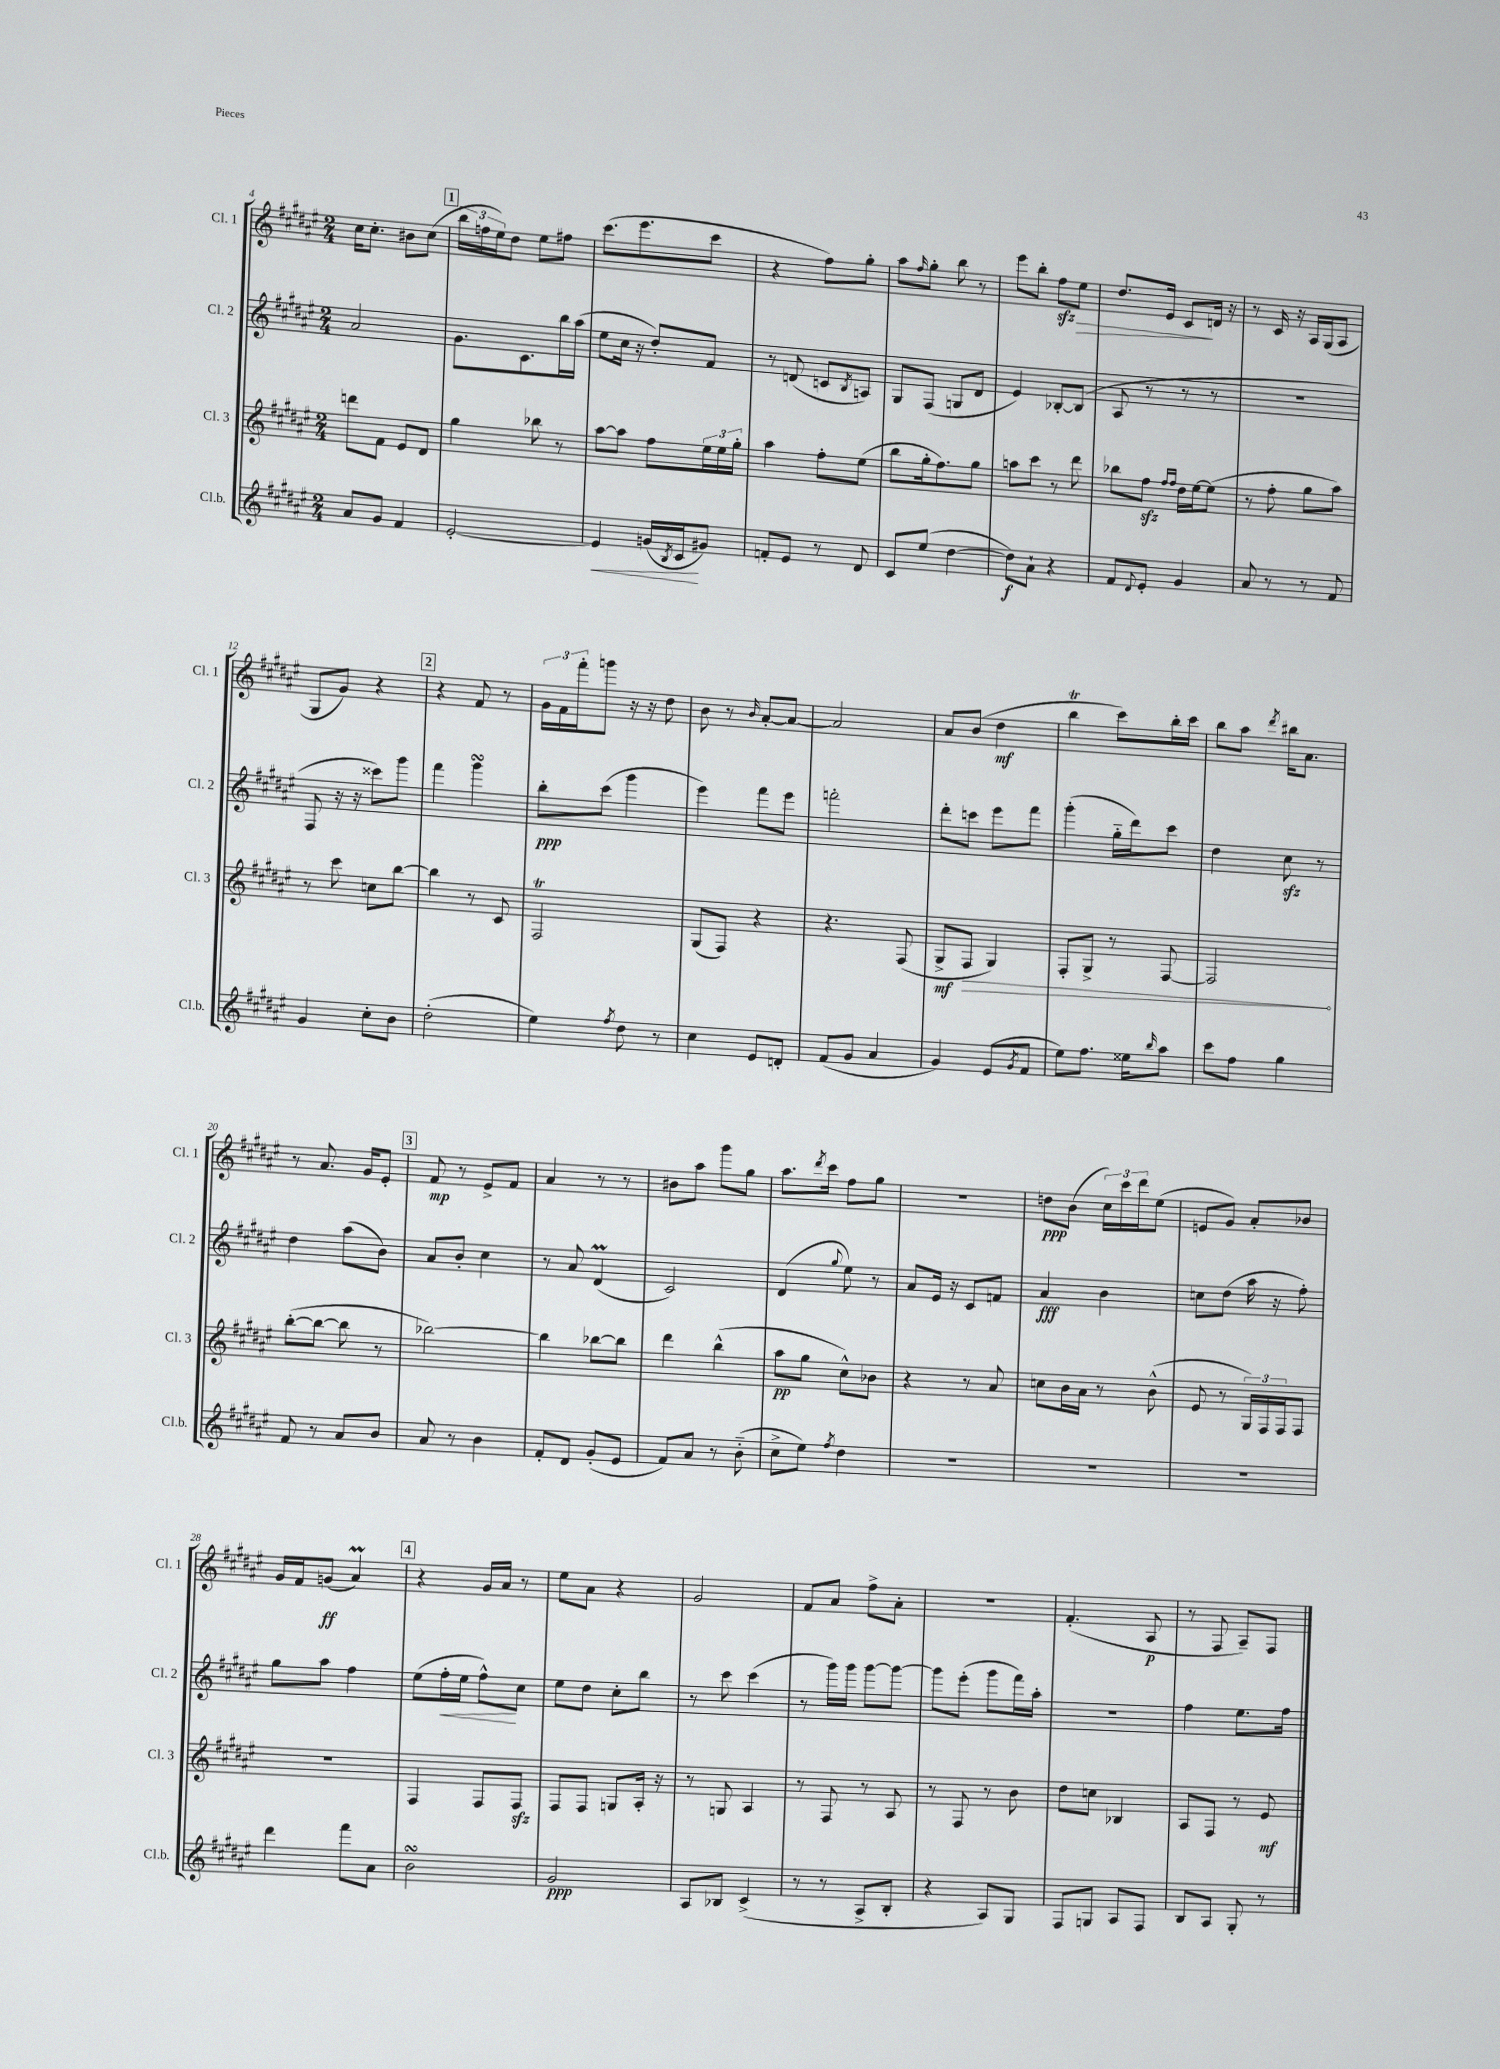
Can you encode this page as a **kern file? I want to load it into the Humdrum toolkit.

**kern	**kern	**kern	**kern
*staff4	*staff3	*staff2	*staff1
*clefG2	*clefG2	*clefG2	*clefG2
*k[f#c#g#d#a#e#]	*k[f#c#g#d#a#e#]	*k[f#c#g#d#a#e#]	*k[f#c#g#d#a#e#]
*M2/4	*M2/4	*M2/4	*M2/4
8a#/L	8ddd\L	2a#/	16cc#\LK
.	.	.	8.cc#'\J
8g#/J	8f#\J	.	.
4f#/	8e#/L	.	8b#\L
.	8d#/J	.	(8cc#\J
=	=	=	=
[2e#'/	4gg#\	8.g#\L	24bb\LL
.	.	.	24ff\
.	.	.	24ee#\J)
.	.	.	8dd#\J
.	.	8.c#\	.
.	8bb-\	.	8ee#\L
.	8r	16bb\L	8ff#\J
.	.	(16aa#\JJ	.
=	=	=	=
4e#/]	[8aa#\L	8ee#\L	(8.ccc#\L
.	8aa#\]J	16cc#\Jk	.
.	.	16r	8.eee#\
(16g/LL	8ff#\L	8dd#'/L)	.
8qB/	.	.	.
16c#/J	.	.	.
8g#/J)	24ee#\L	8f#/J	8ccc#\J
.	24ee#\	.	.
.	24gg#'\JJ	.	.
=	=	=	=
8f'/L	4aa#\	8r	4r
8e#/J	.	(8d/	.
8r	8ff#'\L	8c/L	8ff#\L)
.	.	8qB/	.
8d#/	(8ee#\J	8A/J)	8gg#'\J
=	=	=	=
8c#/L	8bb\L	8G#/L	8aa#\L
.	.	.	16qqff#/
(8ee#/J	16gg#'\k	(8F#/J	8gg#'\J
.	8.ff#\)	.	.
[4dd#\	.	8G/L	8bb\
.	8gg#\J	8d#/J	8r
=	=	=	=
8dd#\]L)	8aa\L	4e#/)	8eee#\L
8a#`\J	8ccc#\J	.	8bb'\J
4r	8r	[8B-'/L	8ff#\L
.	8ddd#\	(8B-/]J	8ee#\J
=	=	=	=
8f#/L	8bb-\L	8A#/	8.dd#/L
8qqd#/	.	.	.
8e#'/J	8ff#\J	8r	.
.	.	.	16e#/Jk
.	16qqff#/LL	.	.
.	16qqff#/JJ	.	.
4g#/	16dd#\LL	8r	8c#/L
.	[16ee#\J	.	.
.	(8ee#\]J	8r	16d/Jk
.	.	.	16r
=	=	=	=
8a#/	8r	2r	8r
8r	8ff#'\	.	16c#/
.	.	.	16r
8r	8gg#\L	.	16A#/LL
.	.	.	(16G#/J
8f#/	8aa#\J)	.	8A#/J
=	=	=	=
4g#/	8r	8F#/	8G#/L
.	8ccc#\	16r	8g#/J)
.	.	16r	.
8cc#'\L	8cc\L	8ccc##\L)	4r
8b\J	[8bb\J	8ggg#\J	.
=	=	=	=
(2dd#'\	4bb\]	4fff#\	4r
.	8r	4ggg#\	8f#/
.	8c#/	.	8r
=	=	=	=
4ee#\)	2F#/	8bb'\L	24g#\LL
.	.	.	24f#\
.	.	.	24fff#'\J
.	.	(8ccc#\J	8ggg\J
8qff#/	.	.	.
8dd#\	.	4ggg#\	16r
.	.	.	16r
8r	.	.	8dd#\
=	=	=	=
4cc#\	(8G#/L	4eee#\)	8b\
.	8F#/J)	.	8r
.	.	.	16qqb/
8e#/L	4r	8fff#\L	[8a#'/L
8d'/J	.	8eee#\J	8a#/_J
=	=	=	=
(8f#/L	4.r	2fff'\	2a#/]
8g#/J	.	.	.
4a#/	.	.	.
.	(8F#/	.	.
=	=	=	=
4g#/)	8G#^/L	8ddd#'\L	8a#/L
.	8F#/J	8ccc\J	(8b/J
(8e#/L	4G#/)	8eee#\L	4dd#\
8qg#/	.	.	.
8f#/J	.	8fff#\J	.
=	=	=	=
8ee#\L)	8F#'/L	(4ggg#'\	4bb\
8.ff#\J	8G#^/J	.	.
.	8r	16gg#'~\LL	8ccc#\L)
16ee##\LK	.	16ddd#\J)	.
16qqbb/	.	.	.
8aa#\J	[8F#/	8ccc#\J	16bb'\L
.	.	.	16ccc#\JJ
=	=	=	=
8ccc#\L	2F#/]	4dd#\	8bb\L
8ff#\J	.	.	8aa#\J
.	.	.	8qddd#/
4gg#\	.	8cc#\	16bb#\LK
.	.	.	8.a#\J
.	.	8r	.
=	=	=	=
8f#/	([8bb'\L	4dd#\	8r
8r	8bb\_J	.	8.a#/
8a#/L	8bb\]	(8aa#\L	.
.	.	.	16g#/LK
8b/J	8r	8b\J)	8e#'/J
=	=	=	=
8a#/	[2bb-\)	8a#/L	8f#/
8r	.	8b'/J	8r
4b\	.	4cc#\	8e#^/L
.	.	.	8f#/J
=	=	=	=
8f#'/L	4bb-\]	8r	4a#/
8d#/J	.	8a#/	.
(8g#'/L	[8bb-\L	(4d#/	8r
8e#/J	8bb-\]J	.	8r
=	=	=	=
8f#/L)	4ddd#\	2c#/)	8b#\L
8a#/J	.	.	8aa#\J
8r	(4bb^^\	.	8ggg#\L
(8b'~\	.	.	8gg#\J
=	=	=	=
8cc#^\L	8aa#\L	(4d#/	8.aa#\L
8ee#\J)	8gg#\J	.	.
.	.	.	8qddd#/
.	.	.	16ccc#\Jk
8qff#/	.	8qqgg#/	.
4dd#\	8cc#^^\L)	8ee#\)	8ff#\L
.	8b-\J	8r	8gg#\J
=	=	=	=
2r	4r	8a#/L	2r
.	.	16e#/Jk	.
.	.	16r	.
.	8r	8c#/L	.
.	8a#/	8f/J	.
=	=	=	=
2r	8cc\L	4a#/	8dd\L
.	16b\L	.	(8b\J
.	16a#\JJ	.	.
.	8r	4b\	24cc#\LL)
.	.	.	24ccc#\
.	.	.	24ddd#\J
.	(8b^^\	.	(8ee#\J
=	=	=	=
2r	8e#/	8cc\L	8e/L
.	8r	(8dd#\J	8g#/J)
.	24G#/LL)	16aa#\	8a#'/L
.	24F#/	.	.
.	.	16r	.
.	24F#/J	.	.
.	8F#/J	8ff#'\)	8b-/J
=	=	=	=
4ddd#\	2r	8gg#\L	16g#/LL
.	.	.	16f#/J
.	.	8aa#\J	(8g/J
8fff#\L	.	4ff#\	4a#/)
8a#\J	.	.	.
=	=	=	=
2b\	4F#/	(8ee#\L	4r
.	.	16ff#'\L	.
.	.	16ee#\JJ	.
.	8F#/L	8ff#^^\L)	16g#/LL
.	.	.	16a#/JJ
.	8F#/J	8cc#\J	8r
=	=	=	=
2g#/	8F#/L	8ee#\L	8ee#\L
.	8F#/J	8dd#\J	8a#\J
.	8G/L	8cc#'\L	4r
.	16A#'/Jk	8bb\J	.
.	16r	.	.
=	=	=	=
8A#/L	8r	8r	2g#/
8B-/J	8G/	8ccc#\	.
(4c#^/	4A#/	(4ccc#\	.
=	=	=	=
8r	8r	8r	8f#/L
8r	8F#/	16ggg#\LL)	8a#/J
.	.	16ggg#\JJ	.
8A#^/L	8r	[8ggg#\L	8ff#^\L
8B'/J	8A#/	8ggg#\_J	8a#'\J
=	=	=	=
4r	8r	8ggg#\]L	2r
.	8F#/	(8eee#'\J	.
8A#/L)	8r	8ggg#\L	.
8G#/J	8b\	16fff#\L)	.
.	.	16aa#'\JJ	.
=	=	=	=
8F#/L	8dd#\L	2r	(4.f#'/
8G/J	8cc\J	.	.
8A#/L	4B-/	.	.
8F#/J	.	.	8A#/
=	=	=	=
8B/L	8A#/L	4ff#\	8r
8A#/J	8F#/J	.	8F#/
8G#'/	8r	8.ee#\L	8A#~/L)
8r	8e#/	.	8F#/J
.	.	16ff#\Jk	.
==	==	==	==
*-	*-	*-	*-
